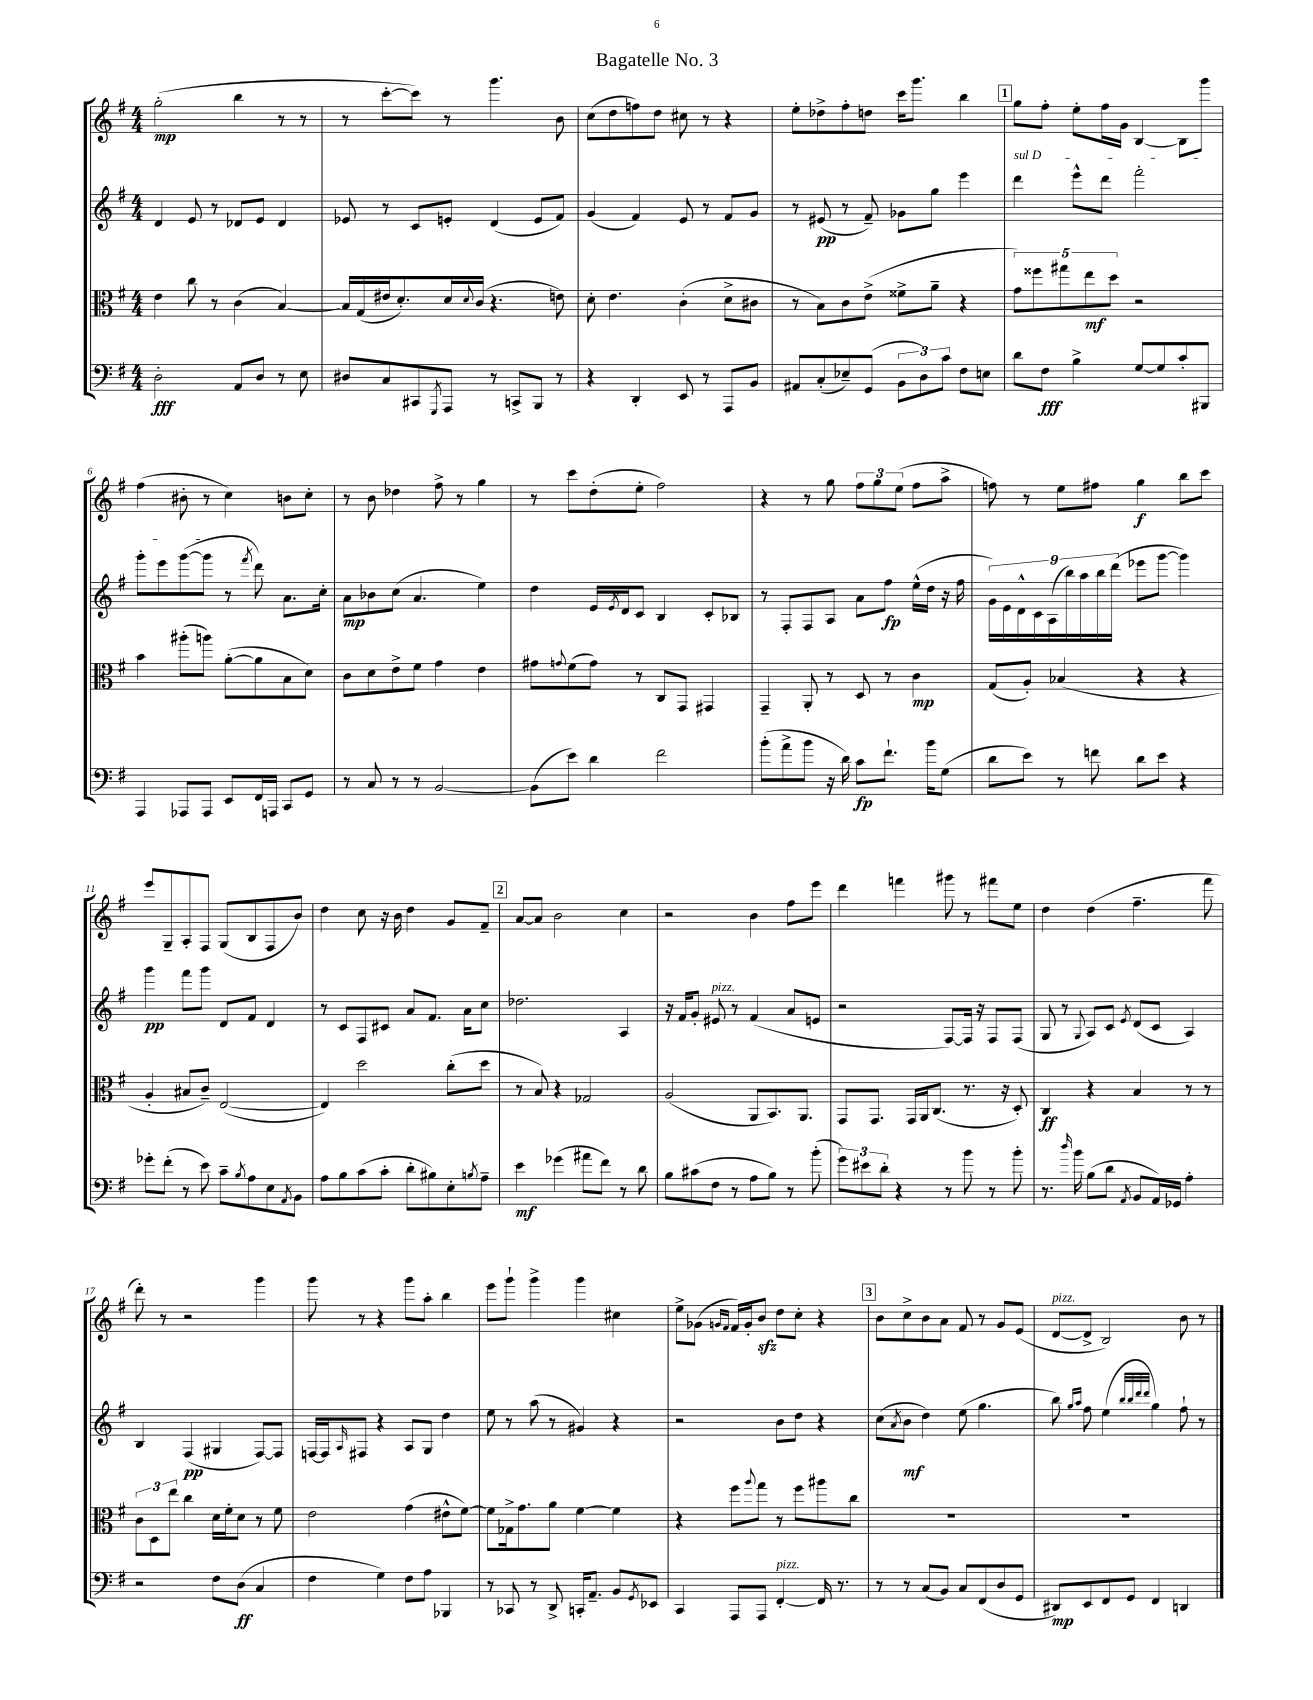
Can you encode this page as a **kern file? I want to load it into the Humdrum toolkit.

**kern	**dynam	**kern	**dynam	**kern	**dynam	**kern	**dynam
*part4	*part4	*part3	*part3	*part2	*part2	*part1	*part1
*staff4	*staff4	*staff3	*staff3	*staff2	*staff2	*staff1	*staff1
*clefF4	*	*clefC3	*	*clefG2	*	*clefG2	*
*k[f#]	*	*k[f#]	*	*k[f#]	*	*k[f#]	*
*M4/4	*	*M4/4	*	*M4/4	*	*M4/4	*
=1	=1	=1	=1	=1	=1	=1	=1
2D'\	fff	4e\	.	4d/	.	(2gg'\	mp
.	.	8cc\	.	8e/	.	.	.
.	.	8r	.	8r	.	.	.
8AA/L	.	(4c\	.	8d-X/L	.	4bb\	.
8D/J	.	.	.	8e/J	.	.	.
8r	.	[4B/)	.	4d-/	.	8r	.
8E\	.	.	.	.	.	8r	.
=2	=2	=2	=2	=2	=2	=2	=2
8D#X/L	.	16B/LL]	.	8e-X/	.	8r	.
.	.	(16G/	.	.	.	.	.
8C/	.	16e#X/J	.	8r	.	[8ccc'\L	.
.	.	8.d'/)	.	.	.	.	.
8CC#X/	.	.	.	8c/L	.	8ccc\J])	.
8qGGG/	.	.	.	.	.	.	.
8AAA/J	.	16d/L	.	8en'/J	.	8r	.
.	.	8qqd/	.	.	.	.	.
.	.	(16c/JJ	.	.	.	.	.
8r	.	4.r	.	(4d/	.	4.ggg\	.
8CCn^/L	.	.	.	.	.	.	.
8BBB/J	.	.	.	8e/L	.	.	.
8r	.	8en\)	.	8f#/J)	.	8b\	.
=3	=3	=3	=3	=3	=3	=3	=3
4r	.	8d'\	.	(4g/	.	(8cc\L	.
.	.	4.e\	.	.	.	8dd\	.
4DD'/	.	.	.	4f#/)	.	8ffn\)	.
.	.	.	.	.	.	8dd\J	.
8EE/	.	(4c'\	.	8e/	.	8cc#X\	.
8r	.	.	.	8r	.	8r	.
8AAA/L	.	8d^\L	.	8f#/L	.	4r	.
8BB/J	.	8c#X\J	.	8g/J	.	.	.
=4	=4	=4	=4	=4	=4	=4	=4
8AA#X/L	.	8r	.	8r	.	8ee'\L	.
(8C'/	.	8B\L)	.	(8e#X/	pp	8dd-X^\	.
8E-X~/)	.	8c\	.	8r	.	8ff#'\	.
(8GG/J	.	(8e^\J	.	8f#~/)	.	8ddn\J	.
12BB\L	.	8f##X^\L	.	8g-X\L	.	16ccc\KL	.
.	.	.	.	.	.	8.ggg\J	.
12D\)	.	.	.	.	.	.	.
.	.	8a~\J	.	8gg\J	.	.	.
12c\J	.	.	.	.	.	.	.
8F#\L	.	4r	.	4eee\	.	4bb\	.
8En\J	.	.	.	.	.	.	.
!!LO:REH:place=s1:t=1
=5	=5	=5	=5	=5	=5	=5	=5
!	!	!	!	!LO:TX:a:i:t=sul D	!	!	!
8d\L	.	10g\L)	.	4ddd\	.	8gg\L	.
.	.	10ff##X\	.	.	.	.	.
8F#\J	fff	.	.	.	.	8ff#'\J	.
.	.	10gg#X\	.	.	.	.	.
4B^\	.	.	.	8eee^^\L	.	8ee'\L	.
.	.	10ee\	mf	.	.	.	.
.	.	.	.	8ddd\J	.	16ff#\L	.
.	.	10dd\J	.	.	.	.	.
.	.	.	.	.	.	16g\JJ	.
[8G/L	.	2r	.	2fff#'\	.	[4B/	.
8G/]	.	.	.	.	.	.	.
8c'/	.	.	.	.	.	8B\L]	.
8BBB#X/J	.	.	.	.	.	8ggg\J	.
!!LO:LB:g=z
=6	=6	=6	=6	=6	=6	=6	=6
4AAA/	.	4b\	.	8ggg'\L	.	(4ff#\	.
.	.	.	.	8eee\	.	.	.
8AAA-X/L	.	(8aa#X'\L	.	([8ggg\	.	8b#X'\	.
8AAA-/J	.	8aan\J)	.	8ggg\J]	.	8r	.
8EE/L	.	([8a'\L	.	8r	.	4cc\)	.
.	.	.	.	8qfff#/	.	.	.
16FF#/L	.	8a\]	.	8ddd\)	.	.	.
16AAAn/JJ	.	.	.	.	.	.	.
8CC/L	.	8B\	.	8.a\L	.	8bn\L	.
8GG/J	.	8d\J)	.	.	.	8cc'\J	.
.	.	.	.	16cc'\Jk	.	.	.
=7	=7	=7	=7	=7	=7	=7	=7
8r	.	8c\L	.	8a\L	mp	8r	.
8C/	.	8d\	.	8b-X\	.	8b\	.
8r	.	8e^\	.	(8cc\J	.	4dd-X\	.
8r	.	8f#\J	.	4.a/	.	.	.
[2BB/	.	4g\	.	.	.	8ff#^\	.
.	.	.	.	.	.	8r	.
.	.	4e\	.	4ee\)	.	4gg\	.
=8	=8	=8	=8	=8	=8	=8	=8
(8BB\L]	.	8g#X\L	.	4dd\	.	8r	.
.	.	8qqgn/	.	.	.	.	.
8e\J)	.	(8f#\	.	.	.	8ccc\L	.
4d\	.	8g\J)	.	16e/LL	.	(8dd'\	.
.	.	.	.	8qe/	.	.	.
.	.	.	.	16d/J	.	.	.
.	.	8r	.	8c/J	.	8ee'\J	.
2f#\	.	8C/L	.	4B/	.	2ff#\)	.
.	.	8GG/J	.	.	.	.	.
.	.	4GG#X/	.	8c'/L	.	.	.
.	.	.	.	8B-X/J	.	.	.
=9	=9	=9	=9	=9	=9	=9	=9
(8b'\L	.	4GG~/	.	8r	.	4r	.
8a^\	.	.	.	8F#'/L	.	.	.
8b\J	.	8AA'/	.	8F#/	.	8r	.
16r	.	8r	.	8A/J	.	8gg\	.
16d\)	.	.	.	.	.	.	.
8c\L	fp	8D/	.	8a\L	.	12ff#\L	.
.	.	.	.	.	.	12gg\	.
8.f#`\J	.	8r	.	8ff#\J	fp	.	.
.	.	.	.	.	.	(12ee\J	.
.	.	4c\	mp	(16ee^^\LL	.	8ff#\L	.
16b\KL	.	.	.	16dd\JJ	.	.	.
(8G\J	.	.	.	16r	.	8aa^\J	.
.	.	.	.	16ff#\	.	.	.
=10	=10	=10	=10	=10	=10	=10	=10
8d\L	.	(8G/L	.	18g\LL)	.	8ffn\)	.
.	.	.	.	18e\	.	.	.
.	.	.	.	18d^^\	.	.	.
8e\J)	.	8A'/J)	.	.	.	8r	.
.	.	.	.	18c\	.	.	.
.	.	.	.	(18A\	.	.	.
8r	.	(4B-X/	.	.	.	8ee\L	.
.	.	.	.	18bb\)	.	.	.
.	.	.	.	18aa\	.	.	.
8fn\	.	.	.	.	.	8ff#X\J	.
.	.	.	.	18bb\	.	.	.
.	.	.	.	(18ddd\JJ	.	.	.
8d\L	.	4r	.	8eee-X\L	.	4gg\	f
8e\J	.	.	.	[8ggg\J	.	.	.
4r	.	4r	.	4ggg\])	.	8bb\L	.
.	.	.	.	.	.	8ccc\J	.
!!LO:LB:g=z
=11	=11	=11	=11	=11	=11	=11	=11
8g-X'\L	.	4A'/	.	4ggg\	pp	8eee/L	.
(8f#'\J	.	.	.	.	.	8G~/	.
8r	.	8B#X/L	.	8fff#\L	.	8A'/	.
8e\)	.	8c~/J)	.	8ggg\J	.	8F#/J	.
8c~\L	.	([2E/	.	8d/L	.	(8G/L	.
8qB/	.	.	.	.	.	.	.
8A\	.	.	.	8f#/J	.	8B/	.
8E\	.	.	.	4d/	.	8F#/	.
8qAA/	.	.	.	.	.	.	.
8BB\J	.	.	.	.	.	8b/J)	.
=12	=12	=12	=12	=12	=12	=12	=12
8A\L	.	4E/])	.	8r	.	4dd\	.
8B\	.	.	.	8c/L	.	.	.
(8c\	.	2dd\	.	8F#/	.	8cc\	.
8c'\J	.	.	.	8c#X/J	.	16r	.
.	.	.	.	.	.	16b\	.
8d'\L	.	.	.	8a/L	.	4dd\	.
8B#X\)	.	.	.	8.f#/J	.	.	.
8E'\	.	(8cc'\L	.	.	.	8g/L	.
.	.	.	.	16a\KL	.	.	.
8qBn/	.	.	.	.	.	.	.
8A~\J	.	8dd\J	.	8cc\J	.	8f#~/J	.
!!LO:REH:place=s1:t=2
=13	=13	=13	=13	=13	=13	=13	=13
4e\	mf	8r	.	2.dd-X\	.	[8a/L	.
.	.	8B/)	.	.	.	8a/J]	.
(4g-X\	.	4r	.	.	.	2b\	.
8a#X\L	.	2G-X/	.	.	.	.	.
8f#\J)	.	.	.	.	.	.	.
8r	.	.	.	4A/	.	4cc\	.
8d\	.	.	.	.	.	.	.
=14	=14	=14	=14	=14	=14	=14	=14
8B\L	.	(2A/	.	16r	.	2r	.
.	.	.	.	16f#/KL	.	.	.
(8c#X\	.	.	.	8g'/J	.	.	.
!	!	!	!	!LO:TX:a:i:t=pizz.	!	!	!
8F#\J	.	.	.	8e#X/	.	.	.
8r	.	.	.	8r	.	.	.
8A\L	.	8AA/L	.	(4f#/	.	4b\	.
8B\J)	.	8.BB/)	.	.	.	.	.
8r	.	.	.	8a/L	.	8ff#\L	.
.	.	8.AA/J	.	.	.	.	.
(8b'\	.	.	.	8en/J	.	8eee\J	.
=15	=15	=15	=15	=15	=15	=15	=15
12g\L)	.	8GG/L	.	2r	.	4ddd\	.
12e#X\	.	.	.	.	.	.	.
.	.	8.GG/J	.	.	.	.	.
12d'\J	.	.	.	.	.	.	.
4r	.	.	.	.	.	4fffn\	.
.	.	16GG/LL	.	.	.	.	.
.	.	16AA/J	.	.	.	.	.
.	.	(8.C/J	.	.	.	.	.
8r	.	.	.	[8F#/L)	.	8ggg#X\	.
8b\	.	8.r	.	16F#/Jk]	.	8r	.
.	.	.	.	16r	.	.	.
8r	.	.	.	8F#/L	.	8fff#X\L	.
.	.	16r	.	.	.	.	.
8b'\	.	8D'/)	.	(8F#/J	.	8ee\J	.
=16	=16	=16	=16	=16	=16	=16	=16
8.r	.	4C/	ff	8G/	.	4dd\	.
.	.	.	.	8r	.	.	.
16qqdd/	.	.	.	.	.	.	.
16b\	.	.	.	.	.	.	.
.	.	.	.	8qqG/	.	.	.
(8B\L	.	4r	.	8A/L)	.	(4dd\	.
8d\J	.	.	.	8c/J	.	.	.
8qAA/	.	.	.	8qe/	.	.	.
8BB/L	.	4B/	.	(8d/L	.	4.ff#~\	.
16AA/L)	.	.	.	8c/J	.	.	.
16GG-X/JJ	.	.	.	.	.	.	.
4A'\	.	8r	.	4A/)	.	.	.
.	.	8r	.	.	.	8fff#\	.
!!LO:LB:g=z
=17	=17	=17	=17	=17	=17	=17	=17
2r	.	12c\L	.	4B/	.	8ddd'\)	.
.	.	12D\	.	.	.	.	.
.	.	.	.	.	.	8r	.
.	.	12ee\J	.	.	.	.	.
.	.	4cc\	.	(4F#/	pp	2r	.
8F#\L	.	16d\LL	.	4G#X/	.	.	.
.	.	16f#'\J	.	.	.	.	.
(8D\J	ff	8d\J	.	.	.	.	.
4C/	.	8r	.	[8F#/L)	.	4ggg\	.
.	.	8f#\	.	8F#/J]	.	.	.
=18	=18	=18	=18	=18	=18	=18	=18
4F#\	.	2e\	.	[16Fn/LL	.	8ggg\	.
.	.	.	.	16F/J]	.	.	.
.	.	.	.	16qqA/	.	.	.
.	.	.	.	8F#X/J	.	8r	.
4G\)	.	.	.	4r	.	4r	.
8F#\L	.	(4g\	.	8A/L	.	8ggg\L	.
8A\J	.	.	.	8G/J	.	8aa'\J	.
4BBB-X/	.	8e#X^^\L	.	4dd\	.	4bb\	.
.	.	[8f#\J)	.	.	.	.	.
=19	=19	=19	=19	=19	=19	=19	=19
8r	.	8f#\L]	.	8ee\	.	8eee\L	.
8CC-X/	.	16G-X^\k	.	8r	.	8ggg`\J	.
.	.	8.g\	.	.	.	.	.
8r	.	.	.	(8aa\	.	4ggg^\	.
8DD^/	.	8a\J	.	8r	.	.	.
16CCn'/KL	.	[4f#\	.	4g#X/)	.	4ggg\	.
8.AA~/J	.	.	.	.	.	.	.
8BB/L	.	4f#\]	.	4r	.	4cc#X\	.
8qGG/	.	.	.	.	.	.	.
8EE-X/J	.	.	.	.	.	.	.
=20	=20	=20	=20	=20	=20	=20	=20
4CC/	.	4r	.	2r	.	8ee^\L	.
.	.	.	.	.	.	(8g-X\J	.
.	.	.	.	.	.	16qqgn/LL	.
.	.	.	.	.	.	16qqf#/JJ	.
8AAA/L	.	8ff#\L	.	.	.	16f#/LL)	.
.	.	.	.	.	.	16g'/J	.
.	.	8qqaa/	.	.	.	.	.
8AAA/J	.	8gg\J	.	.	.	8bzz/J	.
!LO:TX:a:i:t=pizz.	!	!	!	!	!	!	!
[4FF#'/	.	8r	.	8b\L	.	8dd\L	.
.	.	8ff#\L	.	8dd\J	.	8cc'\J	.
16FF#/]	.	8aa#X\	.	4r	.	4r	.
8.r	.	.	.	.	.	.	.
.	.	8cc\J	.	.	.	.	.
!!LO:REH:place=s1:t=3
=21	=21	=21	=21	=21	=21	=21	=21
8r	.	1r	.	(8cc\L	.	8b\L	.
.	.	.	.	8qa/	.	.	.
8r	.	.	.	8b\J	mf	8cc^\	.
(8C/L	.	.	.	4dd\)	.	8b\	.
8BB/J)	.	.	.	.	.	8a\J	.
8C/L	.	.	.	(8ee\	.	8f#/	.
(8FF#/	.	.	.	4.gg\	.	8r	.
8D/	.	.	.	.	.	8g/L	.
8GG/J	.	.	.	.	.	(8e/J	.
=22	=22	=22	=22	=22	=22	=22	=22
!	!	!	!	!	!	!LO:TX:a:i:t=pizz.	!
8DD#X/L)	mp	1r	.	8bb\)	.	[8d/L	.
.	.	.	.	16qqgg/LL	.	.	.
.	.	.	.	16qqaa/JJ	.	.	.
8EE/	.	.	.	8ff#\	.	8d^/J]	.
8FF#/	.	.	.	(4ee\	.	2B/)	.
8GG/J	.	.	.	.	.	.	.
.	.	.	.	32qqbb/LLL	.	.	.
.	.	.	.	32qqbb/	.	.	.
.	.	.	.	32qqddd/	.	.	.
.	.	.	.	32qqddd/JJJ	.	.	.
4FF#/	.	.	.	4gg\)	.	.	.
4DDn/	.	.	.	8ff#`\	.	8b\	.
.	.	.	.	8r	.	8r	.
==	==	==	==	==	==	==	==
*-	*-	*-	*-	*-	*-	*-	*-
